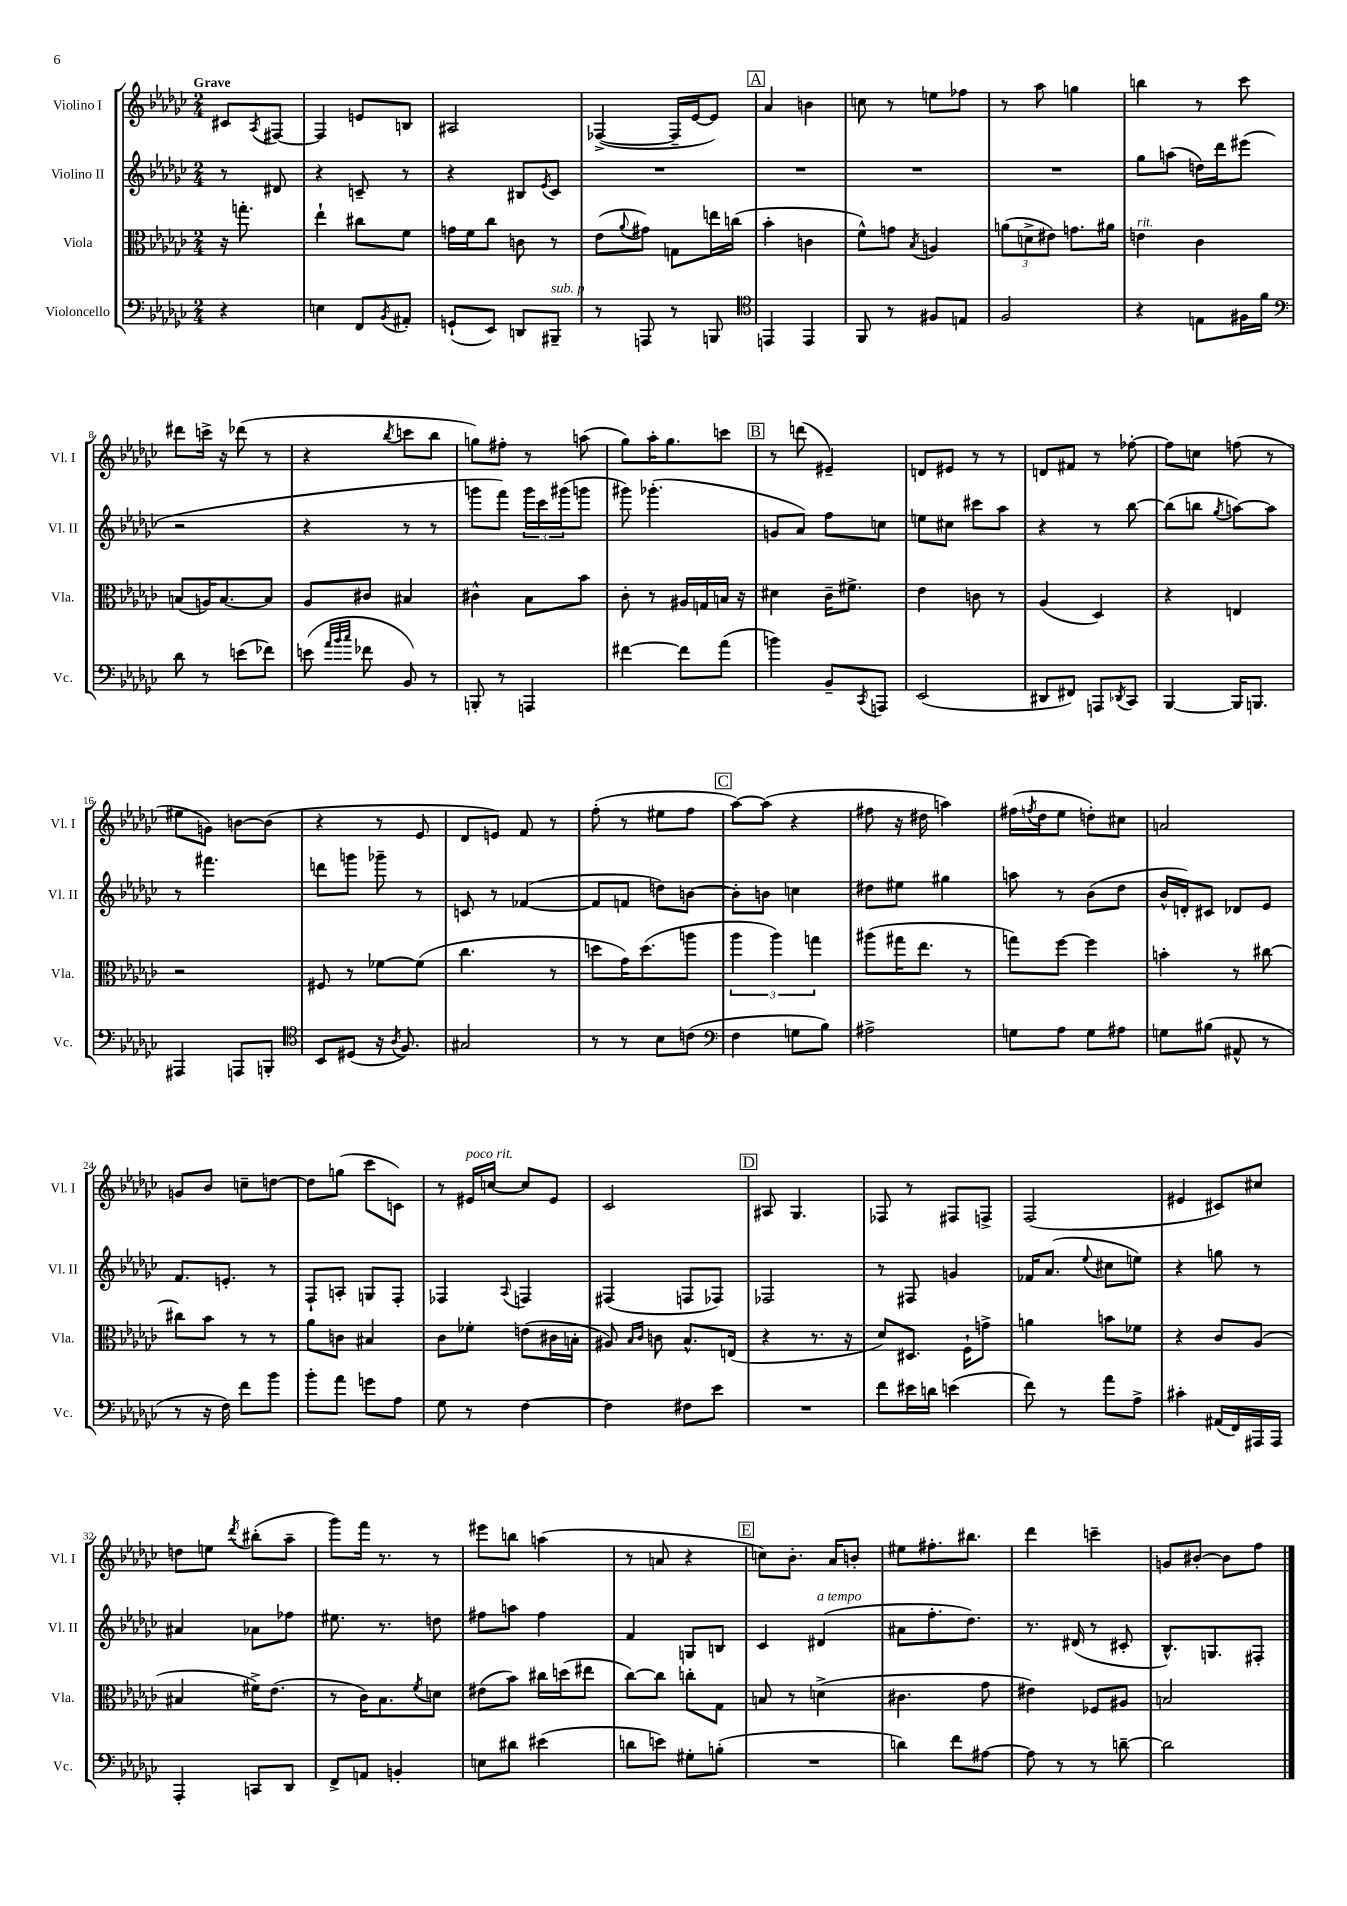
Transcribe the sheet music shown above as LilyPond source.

<<
\new StaffGroup <<
\new Staff = "s0" \with { instrumentName = "Violino I" shortInstrumentName = "Vl. I" } {
    \clef treble \key ges \major \numericTimeSignature \time 2/4 \partial 4 \tempo "Grave"
    cis'8 \acciaccatura { aes8 } fis8~ |
    fis4 e'8 b8 |
    ais2 |
    fes4~->( fes16-- ees'16~ ees'8) |
    \mark \markup { \box "A" } aes'4 b'4 |
    c''8 r8 e''8 fes''8 |
    r8 aes''8 g''4 |
    b''4 r8 ces'''8 |
    dis'''8 c'''16-> r16 des'''8( r8 |
    r4 \acciaccatura { bes''8 } c'''8 bes''8 |
    g''8) fis''8-. r8 a''8( |
    ges''8) aes''16-. ges''8. c'''8 |
    \mark \markup { \box "B" } r8 d'''8( eis'4--) |
    d'8 eis'8 r8 r8 |
    d'8 fis'8 r8 fes''8~-. |
    fes''8 c''8 f''8( r8 |
    eis''8 g'8) b'8~ b'8( |
    r4 r8 ees'8 |
    des'8 e'8) f'8 r8 |
    f''8-.( r8 eis''8 f''8 |
    \mark \markup { \box "C" } aes''8~) aes''8( r4 |
    fis''8 r16 dis''16 a''4) |
    fis''16( \acciaccatura { f''8 } des''16 ees''8 d''8-.) cis''8 |
    a'2 |
    g'8 bes'8 c''8-- d''8~ |
    d''8 g''8( ces'''8 c'8) |
    r8 eis'16^\markup { \italic "poco rit." } c''16~ c''8 eis'8 |
    ces'2 |
    \mark \markup { \box "D" } ais8 ges4. |
    fes8 r8 fis8 f8-> |
    f2( |
    eis'4 cis'8) cis''8 |
    d''8 e''8 \acciaccatura { des'''8 } bis''8-.( aes''8-- |
    ges'''8) f'''16 r8. r8 |
    eis'''8 b''8 a''4( |
    r8 a'8 r4 |
    \mark \markup { \box "E" } c''8) bes'8.-. aes'16 b'8-. |
    eis''8 fis''8.-. bis''8. |
    des'''4 c'''4-- |
    g'8 bis'8~-. bis'8 f''8 \bar "|." |
}
\new Staff = "s1" \with { instrumentName = "Violino II" shortInstrumentName = "Vl. II" } {
    \clef treble \key ges \major \numericTimeSignature \time 2/4 \partial 4
    r8 dis'8 |
    r4 c'8-- r8 |
    r4 bis8 \acciaccatura { ees'8 } ces'8 |
    R2 |
    \mark \markup { \box "A" } R2 |
    R2 |
    R2 |
    ges''8 a''8( d''16) des'''16 eis'''8( |
    r2 |
    r4 r8 r8 |
    g'''8 f'''8) \tuplet 3/2 { g'''16 ces'''16 gis'''16( } g'''8 |
    gis'''8) ges'''4.-.( |
    \mark \markup { \box "B" } g'8 aes'8) f''8 c''8 |
    e''8 cis''8 cis'''8 aes''8 |
    r4 r8 bes''8~ |
    bes''8( b''8 \acciaccatura { ges''8 } a''8~) a''8 |
    r8 fis'''4. |
    d'''8 g'''8 ges'''8-- r8 |
    c'8 r8 fes'4~( |
    fes'8 f'8 d''8) b'8~ |
    \mark \markup { \box "C" } b'8-. b'8 c''4 |
    dis''8 eis''8 gis''4 |
    a''8 r8 bes'8( des''8 |
    bes'16-^ d'16-.) cis'8 des'8 ees'8 |
    f'8. e'8.-. r8 |
    f8-! a8-. g8 f8-. |
    fes4 \appoggiatura { aes8 } f4 |
    fis4( f8 fes8) |
    \mark \markup { \box "D" } fes2 |
    r8 fis8 g'4 |
    fes'16 aes'8.( \appoggiatura { ees''8 } cis''8 e''8) |
    r4 g''8 r8 |
    ais'4 aes'8 fes''8 |
    eis''8. r8. d''8 |
    fis''8 a''8 fis''4 |
    f'4 g8 b8 |
    \mark \markup { \box "E" } ces'4 dis'4^\markup { \italic "a tempo" }( |
    ais'8 f''8.-. des''8.) |
    r8. dis'16( r8 cis'8-. |
    bes8.-^) g8. fis8-. \bar "|." |
}
\new Staff = "s2" \with { instrumentName = "Viola" shortInstrumentName = "Vla." } {
    \clef alto \key ges \major \numericTimeSignature \time 2/4 \partial 4
    r16 g''8.-. |
    ees''4-! cis''8 f'8 |
    g'16 f'16 ces''8 c'8 r8 |
    ees'8( \appoggiatura { aes'8 } gis'8) g8 e''16 c''16( |
    \mark \markup { \box "A" } bes'4-. c'4 |
    f'8-^) g'8 \acciaccatura { bes8 } a4 |
    \tuplet 3/2 { a'8( d'8-> eis'8) } g'8. ais'16 |
    e'4^\markup { \italic "rit." } ces'4 |
    b8( a16) b8.~ b8 |
    aes8 cis'8 bis4 |
    cis'4-^ bes8 bes'8 |
    ces'8-. r8 ais16 g16 b16 r16 |
    \mark \markup { \box "B" } dis'4 ces'16-- fis'8.-> |
    ees'4 c'8 r8 |
    aes4( des4) |
    r4 e4 |
    r2 |
    fis8 r8 fes'8~ fes'8( |
    ces''4. r8 |
    d''8 ges'16) d''8.( a''8 |
    \mark \markup { \box "C" } \tuplet 3/2 { aes''4 aes''4) g''4 } |
    ais''8( gis''16 ees''8. r8 |
    g''8) f''8~ f''4 |
    b'4-. r8 cis''8~ |
    cis''8 bes'8 r8 r8 |
    aes'8 c'8 bis4 |
    ces'8 fes'8-. e'8( cis'16 b16-. |
    ais8) \grace { bes16 ces'16 } c'8 bes8.-^ e16( |
    \mark \markup { \box "D" } r4 r8. r16 |
    des'8) dis8. f16-! g'8-> |
    a'4 b'8 fes'8 |
    r4 ces'8 aes8( |
    bis4 fis'16->) ees'8.( |
    r8 ces'16) bes8. \acciaccatura { f'8 } d'8 |
    eis'8( bes'8) cis''16 d''16( eis''8 |
    ces''8~) ces''8 c''8-. ges8 |
    \mark \markup { \box "E" } b8 r8 d'4->( |
    cis'4. ges'8 |
    eis'4) fes8 ais8 |
    b2 \bar "|." |
}
\new Staff = "s3" \with { instrumentName = "Violoncello" shortInstrumentName = "Vc." } {
    \clef bass \key ges \major \numericTimeSignature \time 2/4 \partial 4
    r4 |
    e4 f,8 \acciaccatura { bes,8 } ais,8-. |
    g,8-!( ees,8) d,8 bis,,8--^\markup { \italic "sub. p" } |
    r8 a,,8 r8 b,,8 |
    \mark \markup { \box "A" } \clef tenor e,4 e,4 |
    f,8 r8 fis8 e8 |
    f2 |
    r4 e8 fis16 f'16 |
    \clef bass des'8 r8 e'8( fes'8) |
    e'8( \grace { aes'32 bes'32 ces''32 } fes'8 bes,8) r8 |
    b,,8-. r8 a,,4 |
    fis'4~ fis'8 aes'8( |
    \mark \markup { \box "B" } b'4) bes,8-- \acciaccatura { ces,8 } a,,8 |
    ees,2( |
    dis,8 fis,8) a,,8 \acciaccatura { des,8 } ces,8 |
    bes,,4~ bes,,16 b,,8. |
    ais,,4 a,,8 b,,8-. |
    \clef tenor bes,8 dis8( r16 \acciaccatura { aes8 } f8.) |
    gis2 |
    r8 r8 bes8 c'8( |
    \mark \markup { \box "C" } \clef bass f4 g8 bes8) |
    ais2-> |
    g8 aes8 g8 ais8 |
    g8 bis8( ais,8-^ r8 |
    r8 r16 f16) f'8 bes'8 |
    bes'8-. aes'8 g'8 aes8 |
    ges8 r8 f4~ |
    f4 fis8 ees'8 |
    \mark \markup { \box "D" } R2 |
    f'8 eis'16 d'16 e'4( |
    f'8) r8 aes'8 aes8-> |
    cis'4-. ais,16( f,16) ais,,16 ais,,16 |
    aes,,4-. c,8 des,8 |
    f,8-> a,8 b,4-. |
    e8 dis'8 eis'4( |
    d'8 e'8) gis8-. b8-.( |
    \mark \markup { \box "E" } R2 |
    d'4) f'8 ais8~ |
    ais8 r8 r8 d'8~-- |
    d'2 \bar "|." |
}
>>
>>
